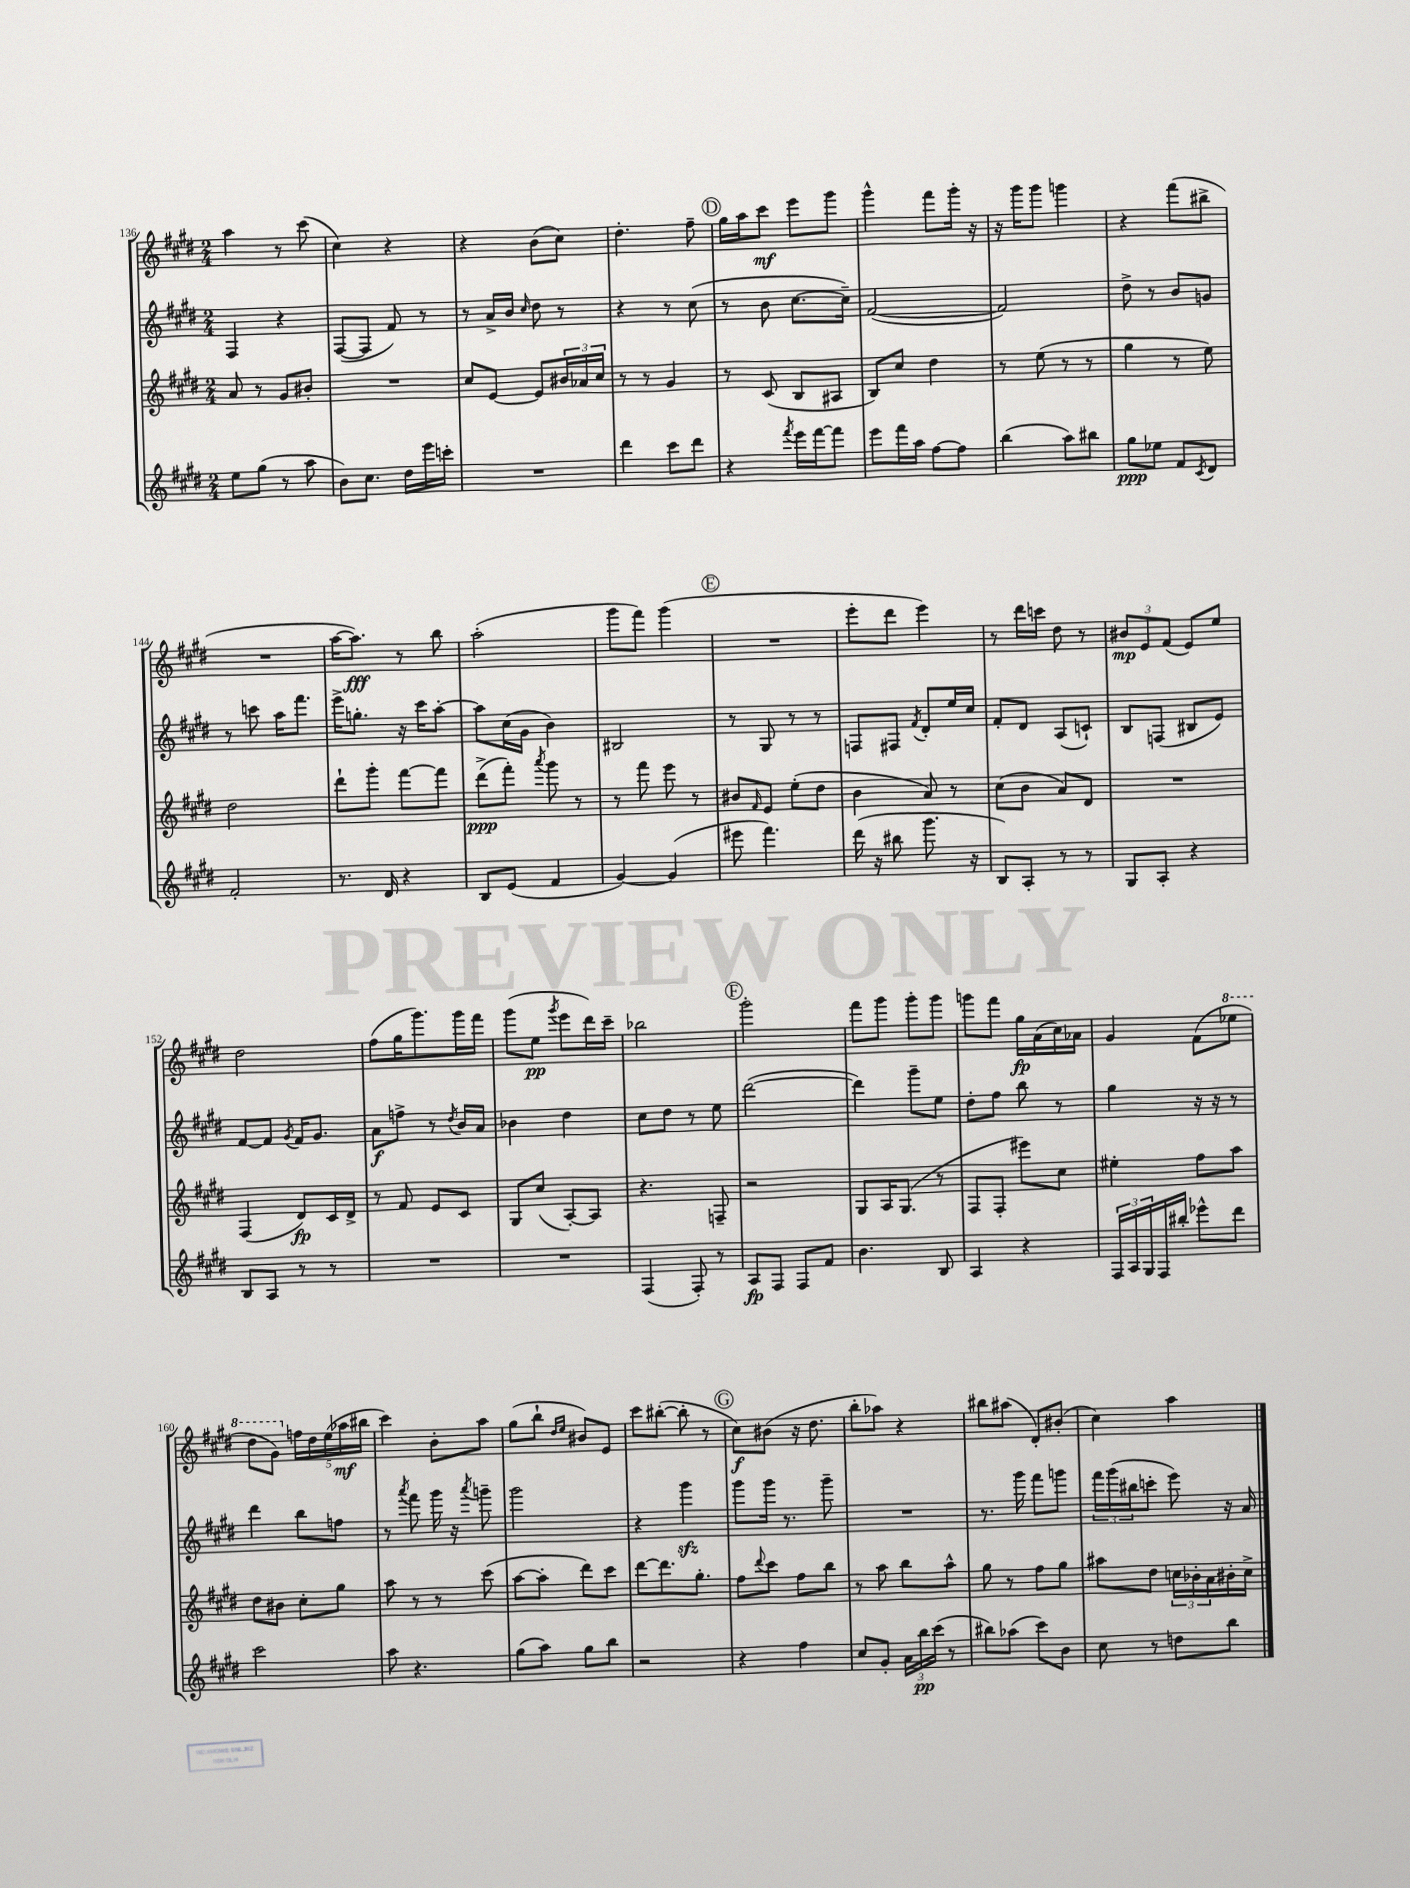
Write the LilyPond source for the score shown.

<<
\new StaffGroup <<
\new Staff = "s0" {
    \clef treble \key e \major \numericTimeSignature \time 2/4
    a''4 r8 cis'''8( |
    cis''4) r4 |
    r4 b'8( cis''8) |
    dis''4.-. fis''8-- |
    \mark \markup { \circle "D" } gis''16 a''16 cis'''8\mf e'''8 gis'''8 |
    gis'''4-^ fis'''8 gis'''16-. r16 |
    r16 gis'''16 gis'''8 g'''4 |
    r4 fis'''8( bis''8-> |
    R2 |
    a''16~ a''8.\fff) r8 b''8 |
    a''2-.( |
    gis'''8 fis'''8) gis'''4( |
    \mark \markup { \circle "E" } R2 |
    e'''8-. dis'''8 e'''4) |
    r8 dis'''16 c'''16 dis''8 r8 |
    \tuplet 3/2 { bis'8\mp e'8 fis'8( } e'8) e''8 |
    dis''2 |
    fis''8( gis''16 gis'''8.) gis'''16 fis'''16 |
    gis'''8( e''8\pp \acciaccatura { gis'''8 } e'''8 dis'''16) cis'''16-- |
    bes''2 |
    \mark \markup { \circle "F" } gis'''2-. |
    fis'''8 gis'''8 gis'''8-. gis'''8 |
    g'''8 fis'''8 gis''16\fp a'16( cis''16) aes'16 |
    gis'4 fis'8( \ottava #1 ees'''8 |
    dis'''8 gis''8) \ottava #0 \tuplet 5/4 { f''16 dis''16 e''16( aes''16\mf bis''16 } |
    cis'''4) b'8-. a''8 |
    gis''8( b''8-! \grace { dis''16 e''16 } bis'8) e'8 |
    cis'''8 bis''8~-.( bis''8-. r8 |
    \mark \markup { \circle "G" } cis''8\f) bis'8( r16 dis''8. |
    b''8-. aes''8) r4 |
    bis''8 ais''8( dis'8-.) bis'8-.( |
    cis''4) a''4 \bar "|." |
}
\new Staff = "s1" {
    \clef treble \key e \major \numericTimeSignature \time 2/4
    fis4 r4 |
    fis8~( fis8 fis'8) r8 |
    r8 a'16-> b'16 \grace { cis''16 } dis''8 r8 |
    r4 r8 cis''8( |
    \mark \markup { \circle "D" } r8 b'8 cis''8.~ cis''16--) |
    fis'2~( |
    fis'2) |
    dis''8-> r8 b'8 g'8 |
    r8 c'''8 a''16 fis'''8. |
    e'''16-> g''8.-. r16 cis'''16 a''8~-. |
    a''8 cis''16( gis'16 b'4) |
    bis2 |
    \mark \markup { \circle "E" } r8 gis8 r8 r8 |
    f8 fis8 \acciaccatura { fis'8 } dis'8-. e''16 cis''16 |
    fis'8-. dis'8 a8( c'8-!) |
    b8 f8( bis8 e'8) |
    fis'8~ fis'8 \acciaccatura { gis'8 } fis'16 gis'8. |
    a'8\f f''8-> r8 \acciaccatura { dis''8 } b'16 a'16 |
    bes'4 dis''4 |
    cis''8 dis''8 r8 e''8 |
    \mark \markup { \circle "F" } dis'''2~( |
    dis'''4) gis'''8-- e''8 |
    dis''8-. fis''8 b''8 r8 |
    gis''4 r16 r16 r8 |
    dis'''4 b''8 f''8 |
    r8 \acciaccatura { a'''8 } fis'''8 gis'''16 r16 \acciaccatura { a'''8 } g'''8-- |
    gis'''2 |
    r4 gis'''4\sfz |
    \mark \markup { \circle "G" } gis'''8 gis'''16 r8. gis'''8-- |
    R2 |
    r8. gis'''16 fis'''8 g'''8 |
    \tuplet 3/2 { fis'''16 gis'''16( bis''16 } c'''8-. e'''8) r16 a'16 \bar "|." |
}
\new Staff = "s2" {
    \clef treble \key e \major \numericTimeSignature \time 2/4
    a'8 r8 gis'8 bis'8-. |
    R2 |
    cis''8 e'8~ e'8 \tuplet 3/2 { bis'16 aes'16 cis''16 } |
    r8 r8 gis'4 |
    \mark \markup { \circle "D" } r8 cis'8( b8 ais8 |
    b8) cis''8 dis''4 |
    r8 e''8( r8 r8 |
    gis''4 r8 e''8) |
    dis''2 |
    dis'''8-! gis'''8-. fis'''8~ fis'''8 |
    dis'''8->\ppp( fis'''8-.) \acciaccatura { a'''8 } gis'''8 r8 |
    r8 fis'''8 e'''8 r8 |
    \mark \markup { \circle "E" } bis'8 \grace { fis'16 } e'8 e''8-.( dis''8 |
    b'4 a'8) r8 |
    cis''8( b'8 a'8) dis'8 |
    R2 |
    fis4( dis'8\fp) cis'16 dis'16-> |
    r8 fis'8 e'8 cis'8 |
    gis8 cis''8( a8~-.) a8 |
    r4. f8-- |
    \mark \markup { \circle "F" } r2 |
    gis8 a16 gis8.( r8 |
    fis8 fis8-. eis'''8) cis''8 |
    eis''4-. fis''8 a''8 |
    dis''8 bis'8 cis''8-. gis''8 |
    a''8 r8 r8 cis'''8( |
    a''8~ a''8-. dis'''8) cis'''8 |
    dis'''8~ dis'''8. gis''8.-. |
    \mark \markup { \circle "G" } fis''8 \appoggiatura { dis'''8 } cis'''8 fis''8 b''8 |
    r8 a''8 b''8 a''8-^ |
    gis''8 r8 fis''8 gis''8 |
    ais''8 dis''8 \tuplet 3/2 { c''16 bes'16-. a'16 } bis'16-. c''16-> \bar "|." |
}
\new Staff = "s3" {
    \clef treble \key e \major \numericTimeSignature \time 2/4
    e''8 gis''8( r8 a''8 |
    b'8) cis''8. dis''16 e'''16 c'''16-. |
    R2 |
    dis'''4 cis'''8 dis'''8 |
    \mark \markup { \circle "D" } r4 \acciaccatura { fis'''8 } e'''16 fis'''16~ fis'''8 |
    e'''8 fis'''16 a''16 fis''8~ fis''8 |
    b''4( a''8) bis''8 |
    gis''8\ppp ees''8 fis'8 \acciaccatura { cis'8 } dis'8 |
    fis'2-. |
    r8. dis'16 r4 |
    b8 e'8( fis'4 |
    gis'4~) gis'4( |
    \mark \markup { \circle "E" } eis'''8 fis'''4.) |
    dis'''16( r16 bis''8 gis'''8. r16 |
    b8) a8-. r8 r8 |
    gis8 a8-. r4 |
    b8 a8 r8 r8 |
    R2 |
    R2 |
    fis4( fis8-.) r8 |
    \mark \markup { \circle "F" } a8\fp fis8 fis8 fis'8 |
    b'4. b8 |
    a4 r4 |
    \tuplet 3/2 { fis16 a16 gis16 } fis16 bis''16-. ees'''8-^ dis'''8 |
    cis'''2 |
    a''8 r4. |
    gis''8( a''8) gis''8 b''8 |
    r2 |
    \mark \markup { \circle "G" } r4 fis''4 |
    cis''8 gis'8-. \tuplet 3/2 { a'16 b''16\pp cis'''16( } r8 |
    bis''8) aes''8( cis'''8) b'8 |
    cis''8 r8 d''8 b''8 \bar "|." |
}
>>
>>
\layout { \context { \Score currentBarNumber = #136 } }
